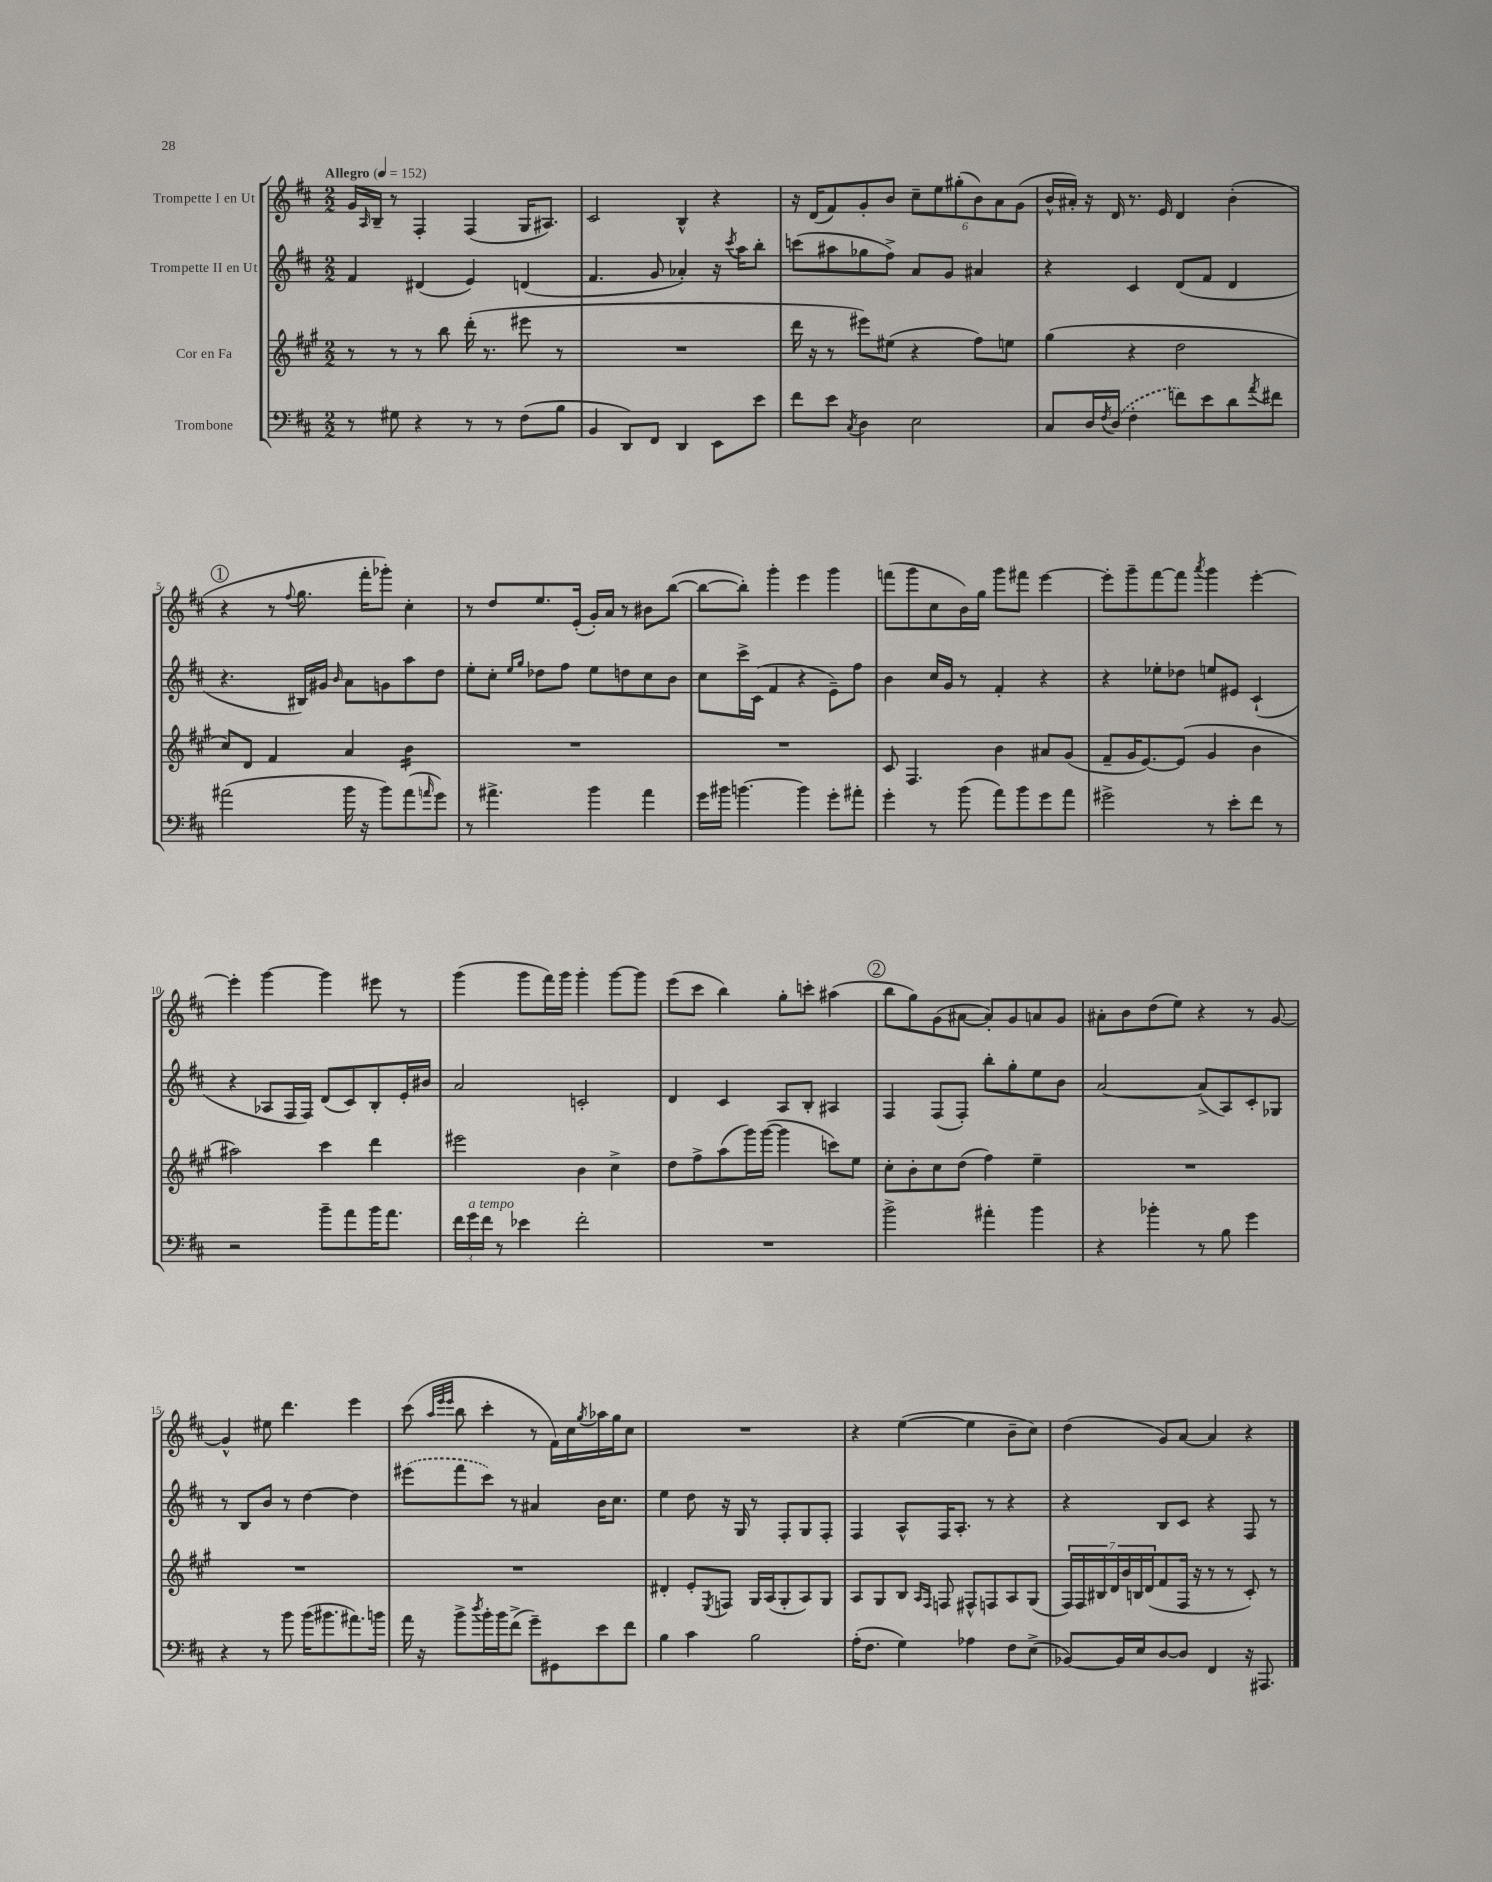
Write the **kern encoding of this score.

**kern	**kern	**kern	**kern
*part4	*part3	*part2	*part1
*staff4	*staff3	*staff2	*staff1
*I"Trombone	*I"Cor en Fa	*I"Trompette II en Ut	*I"Trompette I en Ut
*clefF4	*clefG2	*clefG2	*clefG2
*k[f#c#]	*k[f#c#g#]	*k[f#c#]	*k[f#c#]
*M2/2	*M2/2	*M2/2	*M2/2
*MM152	*MM152	*MM152	*MM152
=1	=1	=1	=1
!	!	!	!LO:TX:a:B:t=Allegro
8r	8r	4f#/	16g/LL
.	.	.	16qqA/
.	.	.	16B~/JJ
8G#X\	8r	.	8r
4r	8r	(4d#X/	4F#'/
.	8bb\	.	.
8r	(16ddd'\	4e/)	(4F#/
.	8.r	.	.
8r	.	.	.
(8F#\L	8eee#X\	(4dn/	16G/KL
.	.	.	8.A#X/J)
8B\J	8r	.	.
=2	=2	=2	=2
4BB/	1r	4.f#/	2c#/
8DD/L)	.	.	.
8FF#/J	.	8g/	.
4DD/	.	4a-X'/)	4B^^/
8EE\L	.	16r	4r
.	.	8qccc#/	.
.	.	16aa\KL	.
8e\J	.	8bb'\J	.
=3	=3	=3	=3
8f#\L	16ddd\	(8cccn\L	16r
.	16r	.	(16d/KL
8e\J	8r	8aa#X\	8f#/)
8qC#/	.	.	.
4D\	8eee#X\L)	8gg-X\	8g'/
.	(8ee#X\J	8ff#^\J)	8b/J
2E\	4r	8a/L	12cc#~\L
.	.	.	12ee\
.	.	8g/J	.
.	.	.	(12gg#X'\
.	8ff#\L)	4a#X/	12b\)
.	.	.	12a\
.	8een\J	.	.
.	.	.	(12g\J
=4	=4	=4	=4
8C#/L	(4gg#\	4r	16b^^/LL
.	.	.	16a#X'/JJ)
16D/L	.	.	16r
8qF#/	.	.	.
(16D/JJ	.	.	16d/
4F#'\	4r	4c#/	8.r
.	.	.	16e/
8fn\L)	2dd\	(8d/L	4d/
8e\	.	8f#/J	.
8d\	.	4d/	(4b'\
8qa/	.	.	.
8f#X\J	.	.	.
!!LO:LB:g=z
!!LO:REH:place=s1:t=1
=5	=5	=5	=5
(2a#X\	8cc#/L)	4.r	4r
.	8d/J	.	.
.	4f#/	.	8r
.	.	.	8qqff#/
.	.	16B#X/LL)	8.gg\
.	.	16g#X/JJ	.
.	.	16qqb/	.
16b\	4a/	8a\L	.
16r	.	.	16fff#'\KL
8b\L)	.	8gn\	8ggg-X'\J)
*	*tremolo	*	*
(8a#\	16b\LL	8aa\	4cc#'\
.	16b\	.	.
16qqan/	.	.	.
8g\J)	16b\	8dd\J	.
.	16b\JJ	.	.
*	*Xtremolo	*	*
=6	=6	=6	=6
8r	1r	8ee'\L	8r
4.a#X^\	.	8cc#'\J	8dd/L
.	.	16qqee/LL	.
.	.	16qqgg/JJ	.
.	.	8dd-X\L	8.ee/
.	.	8ff#\J	.
.	.	.	(16e'/Jk
4b\	.	8ee\L	16g'/LL)
.	.	.	16a/JJ
.	.	8ddn\	8r
4a#\	.	8cc#\	8b#X\L
.	.	8b\J	([8bb\J
=7	=7	=7	=7
16g\LL	1r	8cc#\L	8bb\L_
16b#X\JJ	.	.	.
[4.bn\	.	16ccc#^\L	8bb'\J])
.	.	(16c#\JJ	.
.	.	4f#/	4ggg'\
4b\]	.	4r	4eee\
8g'\L	.	8e~\L)	4ggg\
8a#X'\J	.	8ff#\J	.
=8	=8	=8	=8
4g'\	8c#/	4b\	(8fffn\L
.	4.F#/	.	8ggg\
8r	.	16cc#/LL	8cc#\
.	.	16g/JJ	.
(8b\	.	8r	16b\L)
.	.	.	16gg\JJ
8a\L)	4b\	4f#'/	8ggg\L
8b\	.	.	8fff#X\J
8g\	8a#X/L	4r	[4eee\
8a\J	(8g#/J	.	.
=9	=9	=9	=9
2g#X^\	8f#~/L	4r	8eee'\L]
.	16g#/K	.	8ggg~\
.	[8.e/)	.	.
.	.	8ee-X'\L	[8fff#\
.	(8e/J]	8dd-X\J	8fff#\J]
.	.	.	8qaaa/
8r	4g#/	8een/L	4ggg\
8e'\L	.	8e#X/J	.
8f#\J	4b\	(4c#`/	[4eee'\
8r	.	.	.
!!LO:LB:g=z
=10	=10	=10	=10
2r	2aa#X\)	4r	4eee'\]
.	.	8A-X/L	[4ggg\
.	.	16F#/L	.
.	.	16F#/JJ)	.
8b~\L	4ccc#\	(8d/L	4ggg\]
8a\	.	8c#/)	.
16b\K	4ddd\	8B'/	8eee#X\
8.a\J	.	.	.
.	.	16e'/L	8r
.	.	16b#X/JJ	.
=11	=11	=11	=11
24f#\LL	2eee#X\	2a/	(4ggg\
!LO:TX:a:i:t=a tempo	!	!	!
24g\	.	.	.
24f#\JJ	.	.	.
8r	.	.	.
4e-X\	.	.	8ggg\L
.	.	.	16fff#\L)
.	.	.	16ggg\JJ
2f#'\	4b\	2cn'/	4ggg'\
.	4cc#^\	.	[8ggg\L
.	.	.	8ggg\J]
=12	=12	=12	=12
1r	8dd\L	4d/	(8eee\L
.	8ff#^\	.	8ccc#\J
.	(8aa\	4c#/	4bb\)
.	16ggg#\L)	.	.
.	([16ggg#\JJ	.	.
.	4ggg#\]	8A/L	8gg'\L
.	.	8B'/J	8cccn'\J
.	8cccn\L)	4A#X/	(4aa#X\
.	8ee\J	.	.
!!LO:REH:place=s1:t=2
=13	=13	=13	=13
2b^\	8cc#'\L	4F#/	8bb\L
.	8b'\	.	8gg\)
.	8cc#\	(8F#/L	(8g\
.	(8dd\J	8F#'/J)	[8a#X\J
4a#X'\	4ff#\)	8bb'\L	8a#'/L])
.	.	8gg'\	8g/
4b\	4ee~\	8ee\	8an/
.	.	8b\J	8g/J
=14	=14	=14	=14
4r	1r	[2a/	8a#X'\L
.	.	.	8b\
4b-X'\	.	.	(8dd\
.	.	.	8ee\J)
8r	.	(8a^/L]	4r
8B\	.	8A/)	.
4g\	.	8c#'/	8r
.	.	8G-X/J	[8g/
!!LO:LB:g=z
=15	=15	=15	=15
4r	1r	8r	4g^^/]
.	.	8B/L	.
8r	.	8b/J	8ee#X\
8b\	.	8r	4.ddd\
(16b\KL	.	[4dd\	.
8.b#X\	.	.	.
8.a#X\)	.	4dd\]	4eee\
16bn\Jk	.	.	.
=16	=16	=16	=16
16a\	1r	(8eee#X\L	(8ccc#\
16r	.	.	.
.	.	.	32qqaa/LLL
.	.	.	32qqeee/
.	.	.	32qqeee/JJJ
8b^\L	.	8fff#\	8bb\
8qdd/	.	.	.
16b'\L	.	8ccc#\J)	4ccc#'\
16b\J	.	.	.
(8f#^\J	.	8r	.
8g~\L)	.	4a#X/	8r
8GG#X\	.	.	16f#\LL)
.	.	.	16cc#\
.	.	.	8qgg/
8e\	.	16b\KL	16aa-X\
.	.	8.cc#\J	16gg\J
8f#\J	.	.	8cc#\J
=17	=17	=17	=17
4B\	4d#X'/	4ee\	1r
4c#\	8e'/L	8dd\	.
.	8qE/	.	.
.	8Fn/J	16r	.
.	.	16G/	.
2B\	16G#/LL	8r	.
.	(16A/J	.	.
.	8G#'/	8F#'/L	.
.	8A/)	8G/	.
.	8G#/J	8F#'/J	.
=18	=18	=18	=18
(16A'\KL	8A/L	4F#/	4r
8.F#\J	.	.	.
.	8G#/	.	.
4G\)	8B/J	8A^^/L	([4ee\
.	16qqA/LL	.	.
.	16qqF#/JJ	.	.
.	8Fn/	16F#/K	.
.	.	8.A'/J	.
4A-X\	8F#X^^/L	.	4ee\]
.	8Fn/	8r	.
8F#\L	8A/	4r	8b~\L
(8E^\J	(8G#/J	.	8cc#\J)
=19	=19	=19	=19
[8BB-X/L)	28F#/LL)	4r	(4dd\
.	28F#/	.	.
.	28B#X/	.	.
.	28d/	.	.
16BB-/L]	.	.	.
.	28b/	.	.
.	28Bn/	.	.
16E/J	.	.	.
.	(28d/J	.	.
[8D/	8f#/	8B/L	8g/L)
8D/J]	16F#/Jk	8c#/J	[8a/J
.	16r	.	.
4FF#/	8r	4r	4a/]
.	8r	.	.
16r	8c#'/)	8F#/	4r
8.AAA#X/	.	.	.
.	8r	8r	.
==	==	==	==
*-	*-	*-	*-
